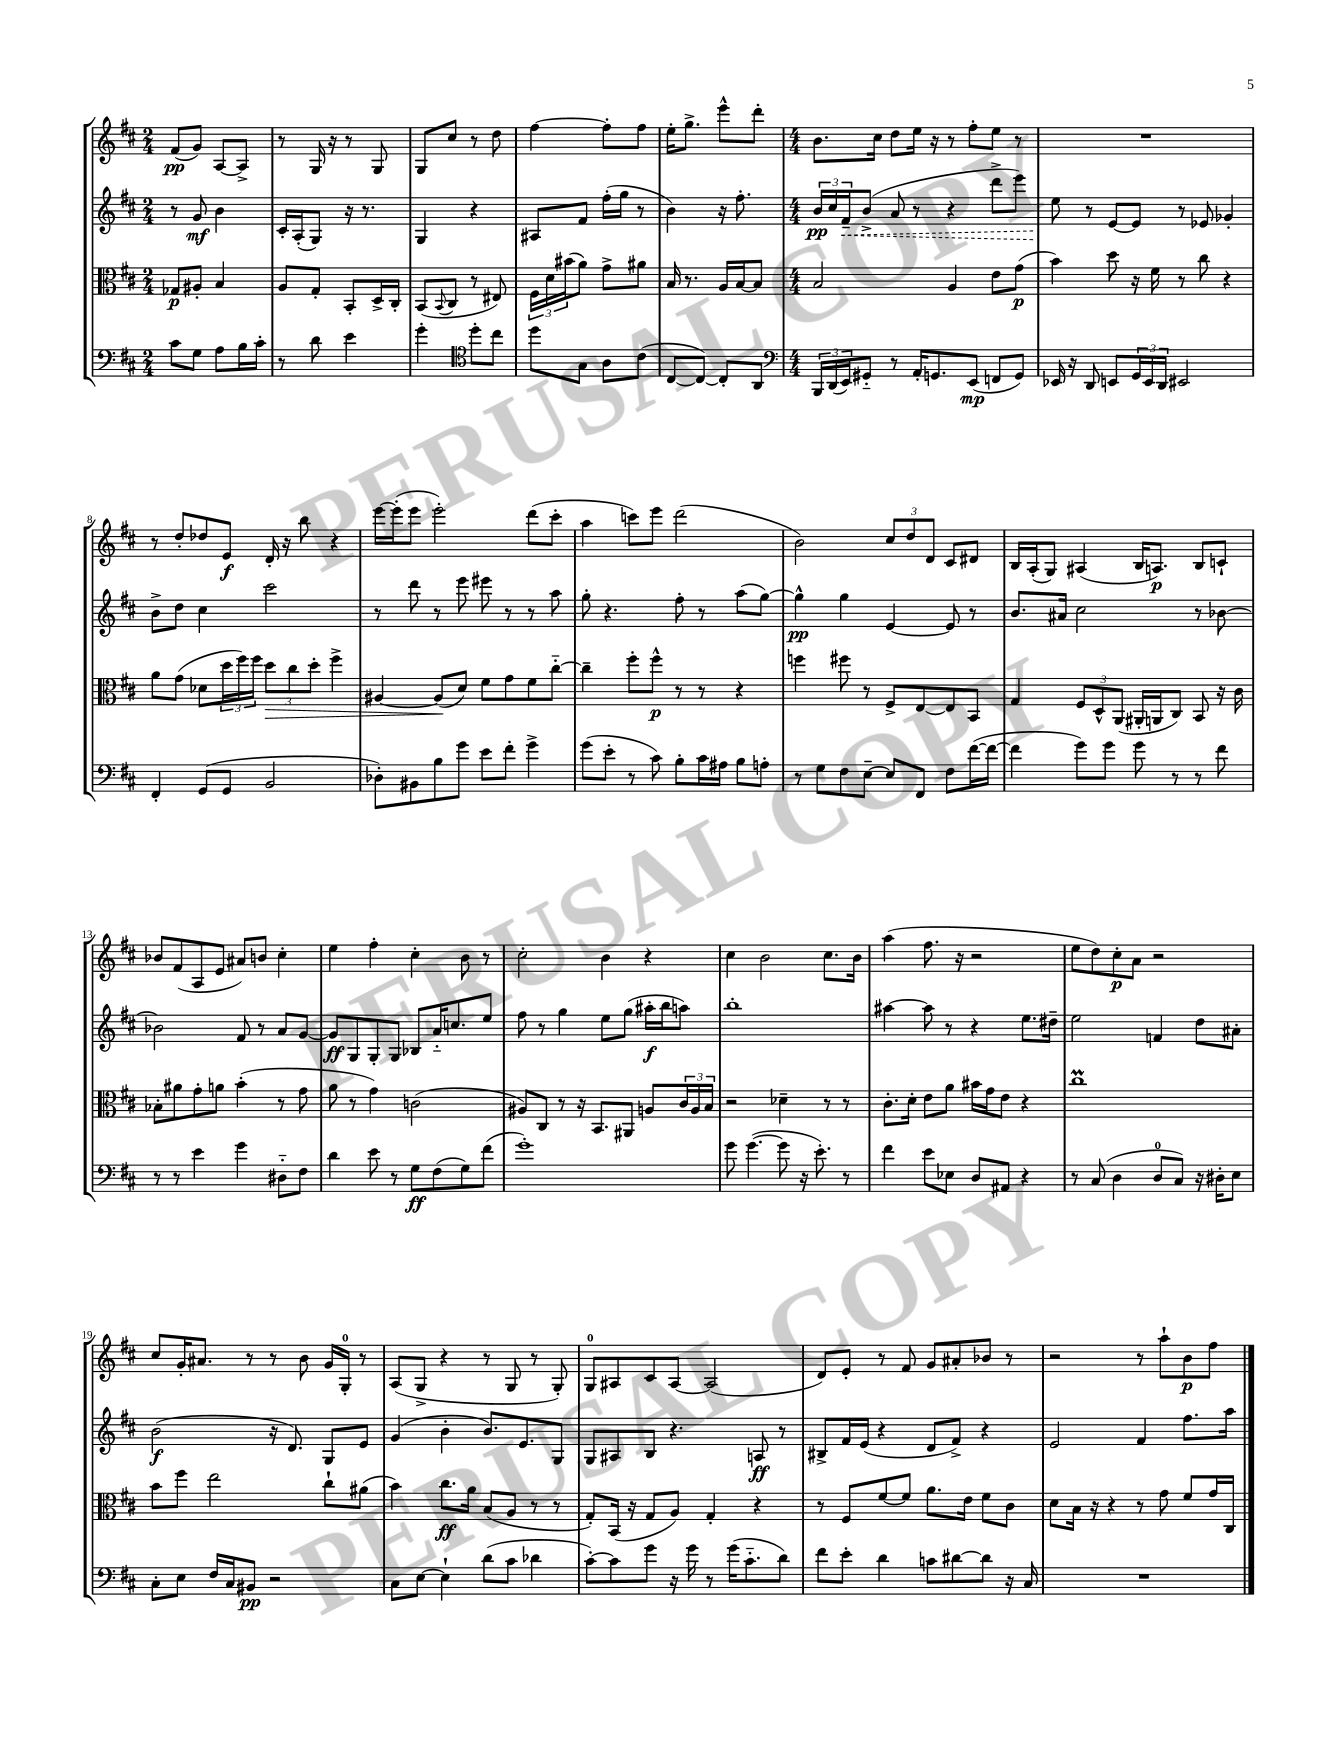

**kern	**dynam	**kern	**dynam	**kern	**dynam	**kern	**dynam
*part4	*part4	*part3	*part3	*part2	*part2	*part1	*part1
*staff4	*staff4	*staff3	*staff3	*staff2	*staff2	*staff1	*staff1
*clefF4	*	*clefC3	*	*clefG2	*	*clefG2	*
*k[f#c#]	*	*k[f#c#]	*	*k[f#c#]	*	*k[f#c#]	*
*M2/4	*	*M2/4	*	*M2/4	*	*M2/4	*
=1	=1	=1	=1	=1	=1	=1	=1
8c#\L	.	8G-X/L	p	8r	.	(8f#/L	pp
8G\J	.	8A#X'/J	.	8g/	mf	8g/J)	.
8A\L	.	4B/	.	4b\	.	[8A/L	.
16B\L	.	.	.	.	.	8A^/J]	.
16c#'\JJ	.	.	.	.	.	.	.
=2	=2	=2	=2	=2	=2	=2	=2
8r	.	8A/L	.	16c#'/LL	.	8r	.
.	.	.	.	(16A'/J	.	.	.
8d\	.	8G'/J	.	8G/J)	.	16G/	.
.	.	.	.	.	.	16r	.
4e\	.	8BB'/L	.	16r	.	8r	.
.	.	.	.	8.r	.	.	.
.	.	16D^/L	.	.	.	8G/	.
.	.	16C#'/JJ	.	.	.	.	.
=3	=3	=3	=3	=3	=3	=3	=3
4g'\	.	(8BB/L	.	4G/	.	8G/L	.
.	.	8qqBB/	.	.	.	.	.
.	.	8C#/J	.	.	.	8cc#/J	.
*clefC4	*	*	*	*	*	*	*
8dd'\L	.	8r	.	4r	.	8r	.
8cc#\J	.	8E#X/)	.	.	.	8dd\	.
=4	=4	=4	=4	=4	=4	=4	=4
8dd\L	.	24F#\LL	.	8A#X/L	.	[4ff#\	.
.	.	24d\	.	.	.	.	.
.	.	(24b#X\J	.	.	.	.	.
8G\J	.	8a\J)	.	8f#/J	.	.	.
8A\L	.	8g^\L	.	(16ff#'\LL	.	8ff#'\L]	.
.	.	.	.	16gg\JJ	.	.	.
(8c#\J	.	8a#X\J	.	8r	.	8ff#\J	.
=5	=5	=5	=5	=5	=5	=5	=5
[8C#/L	.	16B/	.	4b\)	.	16ee'\KL	.
.	.	8.r	.	.	.	8.gg^\J	.
8C#/J_)	.	.	.	.	.	.	.
8C#'/L]	.	16A/LL	.	16r	.	8eee^^\L	.
.	.	[16B/J	.	8.ff#'\	.	.	.
8AA/J	.	8B/J]	.	.	.	8ddd'\J	.
=6	=6	=6	=6	=6	=6	=6	=6
*clefF4	*	*	*	*	*	*	*
*M4/4	*	*M4/4	*	*M4/4	*	*M4/4	*
24BBB/LL	.	2B/	.	24b/LL	pp	8.b\L	.
(24DD/	.	.	.	24cc#/	.	.	.
!	!	!	!	!	!LO:HP:b	!	!
24EE/J)	.	.	.	24f#~/J	<	.	.
8GG#X/J	.	.	.	(8b^/J	.	.	.
.	.	.	.	.	.	16cc#\Jk	.
8r	.	.	.	8a/	.	8dd\L	.
16AA'/KL	.	.	.	8r	.	16ee\Jk	.
8.GGn/	.	.	.	.	.	16r	.
.	.	4A/	.	4r	.	8r	.
(8EE/J	mp	.	.	.	.	8ff#'\L	.
8FFn/L	.	8e\L	.	8ddd^\L	.	8ee\J	.
8GG/J)	.	(8g\J	p	8eee\J)	.	8r	.
=7	=7	=7	=7	=7	=7	=7	=7
16EE-X/	.	4b\)	.	8ee\	.	1r	.
16r	.	.	.	.	.	.	.
8DD/	.	.	.	8r	[	.	.
8EEn/L	.	8dd\	.	[8e/L	.	.	.
24GG/L	.	16r	.	8e/J]	.	.	.
24EE/	.	.	.	.	.	.	.
.	.	16f#\	.	.	.	.	.
24DD/JJ	.	.	.	.	.	.	.
2EE#X/	.	8r	.	8r	.	.	.
.	.	8cc#\	.	8e-X/	.	.	.
.	.	4r	.	4g-X'/	.	.	.
!!LO:LB:g=z
=8	=8	=8	=8	=8	=8	=8	=8
4FF#'/	.	8a\L	.	8b^\L	.	8r	.
.	.	(8g\J	.	8dd\J	.	8dd'/L	.
(8GG/L	.	8d-X\L	.	4cc#\	.	8dd-X/	.
8GG/J	.	24dd\L	.	.	.	8e/J	f
.	.	24ff#\)	.	.	.	.	.
.	.	24ff#\JJ	.	.	.	.	.
!	!	!	!LO:HP:b	!	!	!	!
2BB/	.	12dd\L	>	2ccc#\	.	16d'/	.
.	.	.	.	.	.	16r	.
.	.	12cc#\	.	.	.	.	.
.	.	.	.	.	.	8bb\	.
.	.	12dd'\J	.	.	.	.	.
.	.	4ff#^\	.	.	.	4r	.
=9	=9	=9	=9	=9	=9	=9	=9
8D-X'\L)	.	[4A#X/	.	8r	.	[16eee\LL	.
.	.	.	.	.	.	(16eee'\J]	.
8BB#X\	.	.	.	8ddd\	.	8eee\J	.
8B\	.	(8A#/L]	.	8r	.	2eee'\)	.
8g\J	.	8d/J)	]	8eee\	.	.	.
8e\L	.	8f#\L	.	8eee#X\	.	.	.
8f#'\J	.	8g\	.	8r	.	.	.
4g^\	.	8f#\	.	8r	.	(8ddd\L	.
.	.	[8cc#\J	.	8aa\	.	8ccc#'\J	.
=10	=10	=10	=10	=10	=10	=10	=10
(8g\L	.	4cc#~\]	.	8gg'\	.	4aa\	.
8e'\J	.	.	.	4.r	.	.	.
8r	.	8ff#'\L	.	.	.	8cccn\L)	.
8c#\)	.	8ff#^^\J	p	.	.	8eee\J	.
8B'\L	.	8r	.	8ff#'\	.	(2ddd\	.
16c#\L	.	8r	.	8r	.	.	.
16A#X\JJ	.	.	.	.	.	.	.
8B\L	.	4r	.	(8aa\L	.	.	.
8An'\J	.	.	.	[8gg\J)	.	.	.
=11	=11	=11	=11	=11	=11	=11	=11
8r	.	4ffn\	.	4gg^^\]	pp	2b\)	.
8G\L	.	.	.	.	.	.	.
8F#\	.	8ff#X\	.	4gg\	.	.	.
[8E~\J	.	8r	.	.	.	.	.
8E/L]	.	8F#^/L	.	[4e/	.	12cc#/L	.
.	.	.	.	.	.	12dd/	.
8FF#/J	.	[8E/	.	.	.	.	.
.	.	.	.	.	.	12d/J	.
8F#\L	.	8E/]	.	8e/]	.	8c#/L	.
([16f#\L	.	8BB/J	.	8r	.	8d#X/J	.
16f#\JJ_	.	.	.	.	.	.	.
=12	=12	=12	=12	=12	=12	=12	=12
4f#\]	.	4G/	.	8.b/L	.	16B/LL	.
.	.	.	.	.	.	(16A'/J	.
.	.	.	.	.	.	8G/J)	.
.	.	.	.	16a#X/Jk	.	.	.
8g\L)	.	12F#/L	.	2cc#\	.	(4A#X/	.
.	.	12D^^/	.	.	.	.	.
8g\J	.	.	.	.	.	.	.
.	.	(12AA/J	.	.	.	.	.
8g\	.	16AA#X'/LL	.	.	.	16B/KL	.
.	.	16AAn/J	.	.	.	8.An/J)	p
8r	.	8C#/J)	.	.	.	.	.
8r	.	8BB/	.	8r	.	8B/L	.
8f#\	.	16r	.	[8b-X\	.	8cn`/J	.
.	.	16c#\	.	.	.	.	.
!!LO:LB:g=z
=13	=13	=13	=13	=13	=13	=13	=13
8r	.	8B-X'\L	.	2b-X\]	.	8b-X/L	.
8r	.	8a#X\	.	.	.	(8f#/	.
4e\	.	8g'\	.	.	.	8A/	.
.	.	8an\J	.	.	.	8e/J	.
4g\	.	(4b'\	.	8f#/	.	8a#X/L)	.
.	.	.	.	8r	.	8bn/J	.
8D#X\L	.	8r	.	8a/L	.	4cc#'\	.
8F#\J	.	8g\	.	[8g/J	.	.	.
=14	=14	=14	=14	=14	=14	=14	=14
4d\	.	8a\	.	8g/L]	ff	4ee\	.
.	.	8r	.	8G/	.	.	.
8e\	.	4g\)	.	8G'/	.	4ff#'\	.
8r	.	.	.	8G/J	.	.	.
8G\L	ff	(2cn\	.	8B-X/L	.	4cc#'\	.
(8F#\	.	.	.	16a/K	.	.	.
.	.	.	.	8.ccn/	.	.	.
8G\)	.	.	.	.	.	8b\	.
(8f#\J	.	.	.	8ee/J	.	8r	.
=15	=15	=15	=15	=15	=15	=15	=15
1g')	.	8A#X/L)	.	8ff#\	.	2cc#'\	.
.	.	8C#/J	.	8r	.	.	.
.	.	8r	.	4gg\	.	.	.
.	.	16r	.	.	.	.	.
.	.	8.BB/L	.	.	.	.	.
.	.	.	.	8ee\L	.	4b\	.
.	.	8AA#X/J	.	(8gg\J	.	.	.
.	.	8An/L	.	16aa#X'\LL	f	4r	.
.	.	.	.	16bb\J	.	.	.
.	.	24c#/L	.	8aan\J)	.	.	.
.	.	24A/	.	.	.	.	.
.	.	24B/JJ	.	.	.	.	.
=16	=16	=16	=16	=16	=16	=16	=16
8g\	.	2r	.	1bb'	.	4cc#\	.
([4.g\	.	.	.	.	.	.	.
.	.	.	.	.	.	2b\	.
8g\]	.	4d-X~\	.	.	.	.	.
16r	.	.	.	.	.	.	.
8.e'\)	.	.	.	.	.	.	.
.	.	8r	.	.	.	8.cc#\L	.
8r	.	8r	.	.	.	.	.
.	.	.	.	.	.	16b\Jk	.
=17	=17	=17	=17	=17	=17	=17	=17
4f#\	.	8.c#'\L	.	[4aa#X\	.	(4aa\	.
.	.	16d'\Jk	.	.	.	.	.
8e\L	.	8e\L	.	8aa#\]	.	8.ff#\	.
8E-X\J	.	8a\J	.	8r	.	.	.
.	.	.	.	.	.	16r	.
8D/L	.	16b#X\LL	.	4r	.	2r	.
.	.	16g\J	.	.	.	.	.
8AA#X/J	.	8e\J	.	.	.	.	.
4r	.	4r	.	8.ee\L	.	.	.
.	.	.	.	16dd#X~\Jk	.	.	.
=18	=18	=18	=18	=18	=18	=18	=18
8r	.	1cc#m	.	2ee\	.	8ee\L	.
(8C#/	.	.	.	.	.	8dd\)	.
4D\	.	.	.	.	.	8cc#'\	p
.	.	.	.	.	.	8a\J	.
8D/L	.	.	.	4fn/	.	2r	.
8C#/J)	.	.	.	.	.	.	.
16r	.	.	.	8dd\L	.	.	.
16D#X'\KL	.	.	.	.	.	.	.
8E\J	.	.	.	8a#X'\J	.	.	.
!!LO:LB:g=z
=19	=19	=19	=19	=19	=19	=19	=19
8C#'\L	.	8b\L	.	(2b\	f	8cc#/L	.
8E\J	.	8ff#\J	.	.	.	16g'/K	.
.	.	.	.	.	.	8.a#X/J	.
16F#/LL	.	2ee\	.	.	.	.	.
16C#/J	.	.	.	.	.	.	.
8BB#X/J	pp	.	.	.	.	8r	.
2r	.	.	.	16r	.	8r	.
.	.	.	.	8.d/)	.	.	.
.	.	.	.	.	.	8b\	.
.	.	8cc#`\L	.	8G/L	.	16g/LL	.
.	.	.	.	.	.	16G'/JJ	.
.	.	(8a#X\J	.	8e/J	.	8r	.
=20	=20	=20	=20	=20	=20	=20	=20
8C#\L	.	4b\)	.	(4g/	.	(8A/L	.
[8E\J	.	.	.	.	.	8G^/J	.
4E`\]	.	8.cc#\L	ff	4b'\	.	4r	.
.	.	16a\Jk	.	.	.	.	.
(8d\L	.	(8B/L	.	8.b/L)	.	8r	.
8c#\J	.	8A/J	.	.	.	8G/	.
.	.	.	.	8.e/	.	.	.
4d-X\	.	8r	.	.	.	8r	.
.	.	8r	.	8G/J	.	8G'/)	.
=21	=21	=21	=21	=21	=21	=21	=21
[8c#'\L)	.	8G'/L)	.	8G/L	.	8G/L	.
8c#\]	.	(16BB/Jk	.	8A#X/	.	8A#X/	.
.	.	16r	.	.	.	.	.
8g\J	.	8G/L	.	8B/J	.	8c#/	.
16r	.	8A/J)	.	4.r	.	[8A#/J	.
16g\	.	.	.	.	.	.	.
8r	.	4G'/	.	.	.	(2A#/]	.
(16g\KL	.	.	.	.	.	.	.
8.c#\	.	.	.	.	.	.	.
.	.	4r	.	8An/	ff	.	.
8d\J)	.	.	.	8r	.	.	.
=22	=22	=22	=22	=22	=22	=22	=22
8f#\L	.	8r	.	8B#X^/L	.	8d/L)	.
8e'\J	.	8F#/L	.	16f#/L	.	8e'/J	.
.	.	.	.	(16e/JJ	.	.	.
4d\	.	[8f#/	.	4r	.	8r	.
.	.	8f#/J]	.	.	.	8f#/	.
8cn\L	.	8.a\L	.	8d/L	.	8g/L	.
[8d#X\	.	.	.	8f#^/J)	.	8a#X'/	.
.	.	16e\Jk	.	.	.	.	.
8d#\J]	.	8f#\L	.	4r	.	8b-X/J	.
16r	.	8c#\J	.	.	.	8r	.
16C#/	.	.	.	.	.	.	.
=23	=23	=23	=23	=23	=23	=23	=23
1r	.	8d\L	.	2e/	.	2r	.
.	.	16B\Jk	.	.	.	.	.
.	.	16r	.	.	.	.	.
.	.	4r	.	.	.	.	.
.	.	8r	.	4f#/	.	8r	.
.	.	8g\	.	.	.	8aa`\L	.
.	.	8f#/L	.	8.ff#\L	.	8b\	p
.	.	16g/L	.	.	.	8ff#\J	.
.	.	16C#/JJ	.	16aa\Jk	.	.	.
==	==	==	==	==	==	==	==
*-	*-	*-	*-	*-	*-	*-	*-
